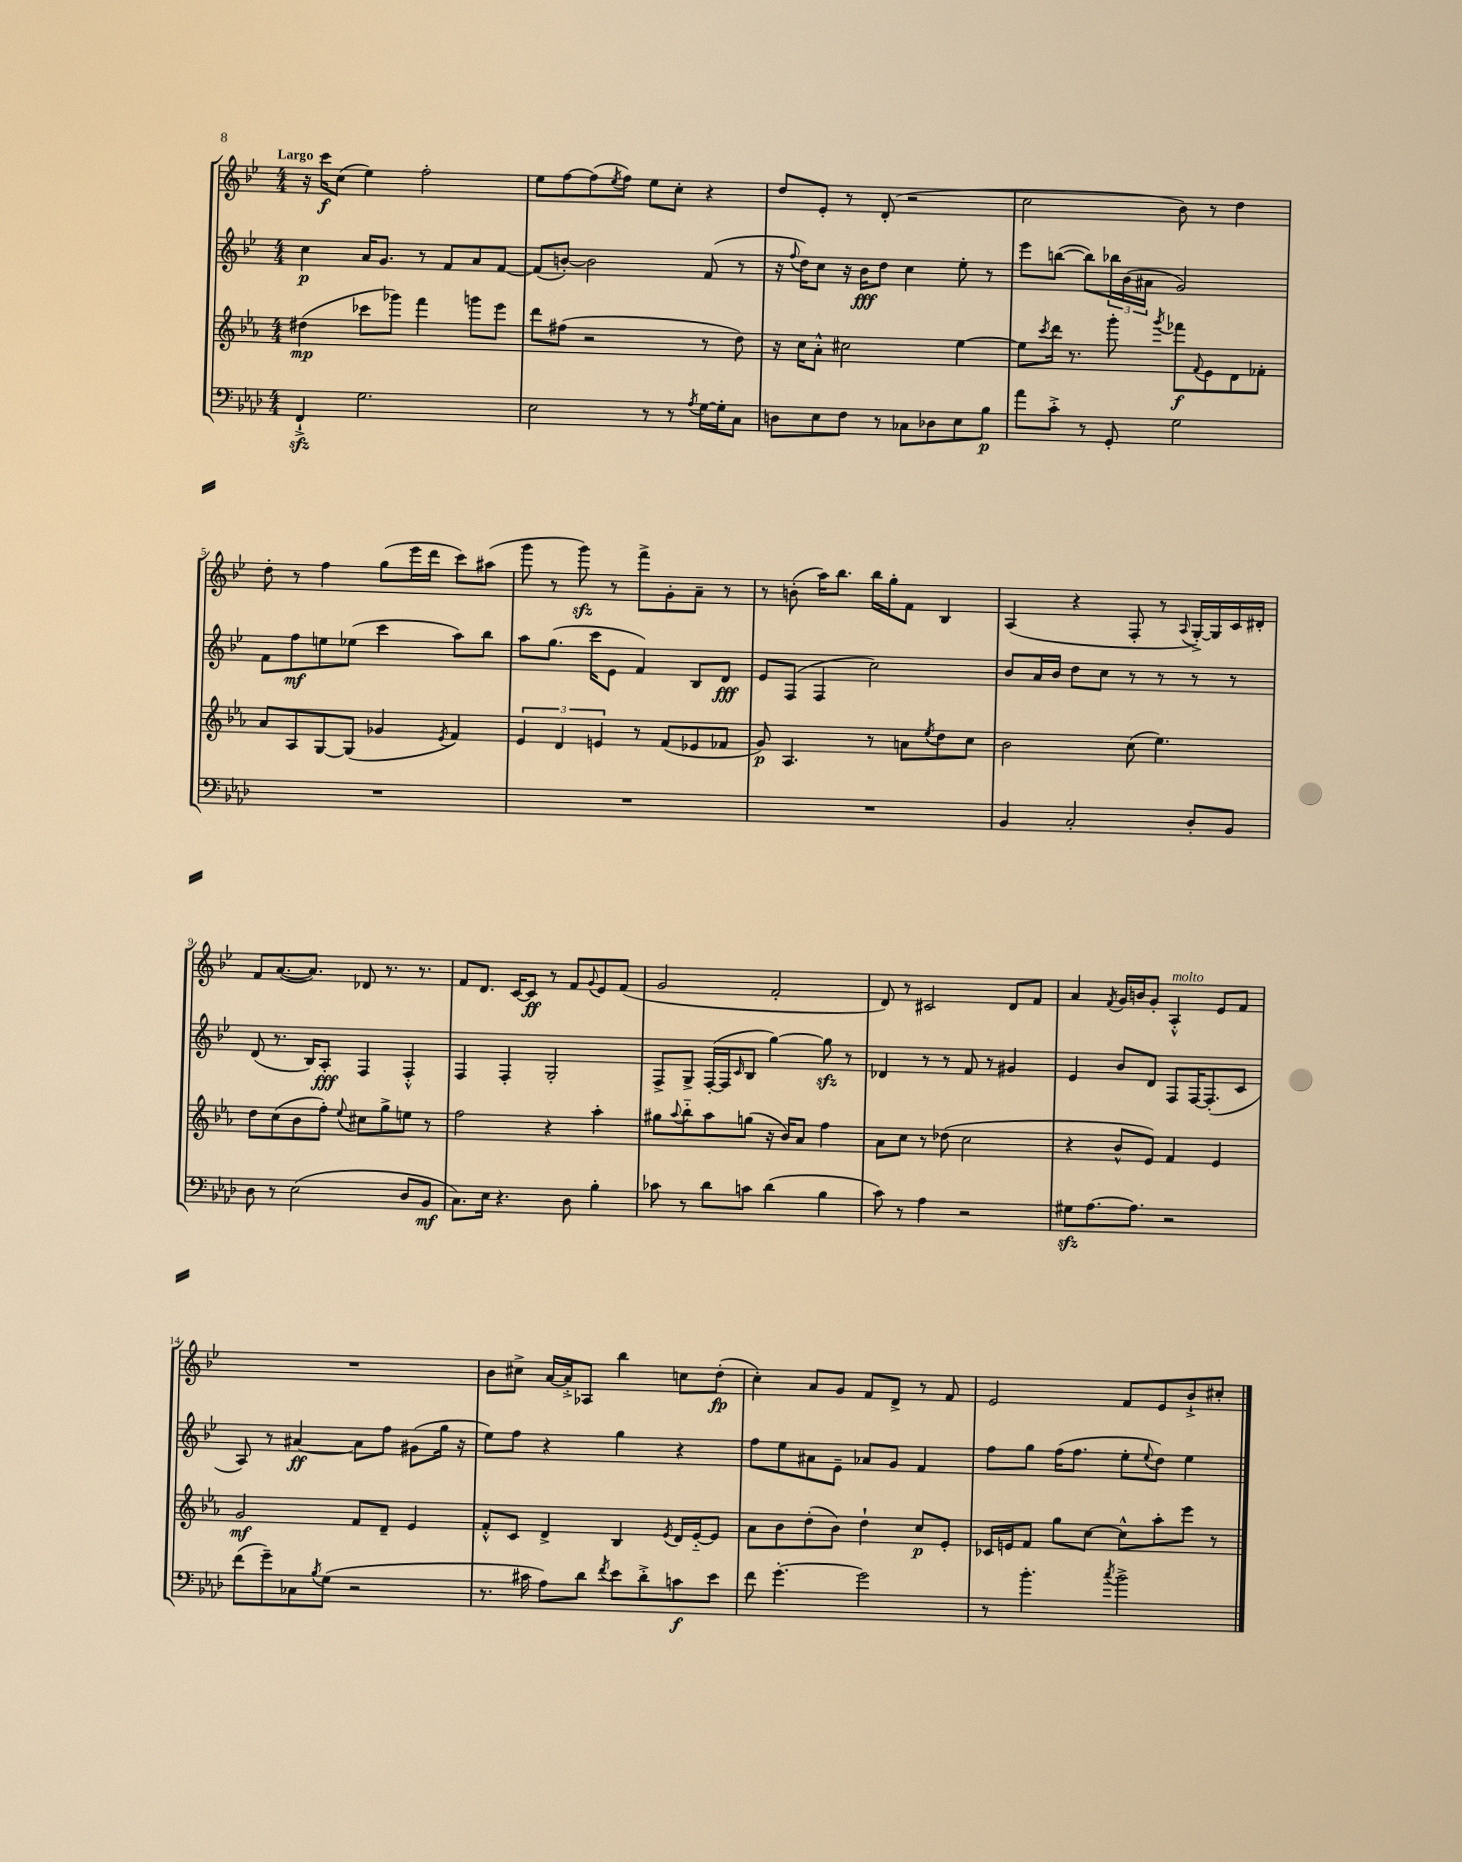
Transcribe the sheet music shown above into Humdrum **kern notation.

**kern	**kern	**kern	**kern
*staff4	*staff3	*staff2	*staff1
*clefF4	*clefG2	*clefG2	*clefG2
*k[b-e-a-d-]	*k[b-e-a-]	*k[b-e-]	*k[b-e-]
*M4/4	*M4/4	*M4/4	*M4/4
4FF`^/	(4dd#\	4cc\	16r
.	.	.	16ccc\LK
.	.	.	(8cc\J
2.G\	8ccc-\L	16a/LK	4ee-\)
.	.	8.g/J	.
.	8ggg-\J)	.	.
.	4fff\	8r	2ff'\
.	.	8f/L	.
.	8ggg\L	8a/	.
.	8eee-\J	[8f/J	.
=	=	=	=
2E-\	8ddd\L	(8f/]L	8ee-\L
.	(8ff#\J	[8b'/J)	[8ff\
.	2r	2b\]	(8ff\]
.	.	.	8qee-/
.	.	.	8ff\J)
8r	.	.	8ee-\L
8r	.	.	8cc'\J
8qA-/	.	.	.
[16G\LL	8r	(8f/	4r
16G'\]J	.	.	.
8C\J	8dd\)	8r	.
=	=	=	=
8D\L	16r	16r	8dd/L
.	.	8qqff/	.
.	16cc\LK	16dd\LK)	.
8E-\	8a-'^^\J	8cc\J	8e-'/J
8F\J	2cc#\	16r	8r
.	.	16b-\LK	.
8r	.	8dd\J	(8d'/
8C-\L	.	4cc\	2r
8D-\	.	.	.
8E-\	[4ee-\	8ee-'\	.
8B-\J	.	8r	.
=	=	=	=
8a-\L	8ee-\]L	8eee-\L	2cc\
.	8qccc/	.	.
8c'^\J	16ddd\Jk	([8bb\J	.
.	8.r	.	.
8r	.	8bb\]L)	.
8GG'/	8ggg'\	24bb-\L	.
.	.	(24b-\	.
.	.	24a#\JJ	.
.	8qggg/	.	.
2G\	8fff-\L	2g/)	8b-\)
.	8qqf/	.	.
.	8e-\	.	8r
.	8d\	.	4dd\
.	8f-'\J	.	.
=	=	=	=
1r	8a-/L	8f\L	8dd'\
.	8A-/	8ff\	8r
.	[8G/	8ee\	4ff\
.	(8G/]J	(8ee-\J	.
.	4g-/	4ccc\	(8gg\L
.	.	.	16eee-\L
.	.	.	16ddd\JJ
.	8qe-/	.	.
.	4f/)	8aa\L)	8ccc\L)
.	.	8bb-\J	(8aa#\J
=	=	=	=
1r	6e-/	8aa\L	8ggg\
.	.	(8.gg\J	8r
.	6d/	.	.
.	.	.	8ggg\)
.	.	16ccc\LK	.
.	6e/	.	.
.	.	8e-\J	8r
.	8r	4f/)	8fff^\L
.	(8f/L	.	8g'\
.	8e-/	8B-/L	8a~\J
.	8f-/J	8d/J	8r
=	=	=	=
1r	8g/)	8e-/L	8r
.	4.A-/	(8F/J	(8b'\
.	.	4F/	16aa\LK)
.	.	.	8.bb-\J
.	8r	2cc\)	16bb-\LL
.	.	.	16gg'\J
.	8a\L	.	8f\J
.	8qee-/	.	.
.	8dd\	.	4B-/
.	8cc\J	.	.
=	=	=	=
4BB-/	2b-\	8b-/L	(4A/
.	.	16a/L	.
.	.	16b-/JJ	.
2C'/	.	8dd\L	4r
.	.	8cc\J	.
.	(8cc\	8r	8F'/
.	4.ee-\)	8r	8r
.	.	.	8qqA/
8D-'/L	.	8r	[16G'^/LL)
.	.	.	16G/]
8BB-/J	.	8r	16c/
.	.	.	16d#'/JJ
=	=	=	=
8D-\	8dd\L	(8d/	8f/L
8r	(8cc\	8.r	([8.a/
(2E-\	8b-\	.	.
.	.	16B-/LK)	8.a/]J)
.	8ff'\J)	8A'/J	.
.	8qqee-/	.	.
.	8cc#\L	4F/	8d-/
.	8gg^\	.	8.r
8D-/L	8ee\J	4F'^^/	.
.	.	.	8.r
8BB-/J	8r	.	.
=	=	=	=
8.C\L)	2ff\	4F/	8f/L
.	.	.	8.d/J
16E-\Jk	.	.	.
4.r	.	4F'/	.
.	.	.	[16c/LK
.	.	.	8c/]J
.	4r	2G'/	8r
8D-\	.	.	8f/L
.	.	.	8qqg/
4B-'\	4aa-'\	.	8e-/
.	.	.	(8f/J
=	=	=	=
8c-\	8gg#\L	8F^/L	2g/
.	8qqaa-/	.	.
8r	8bb-'~\	8G^/J	.
8d-\L	8aa-\	([16F'/LL	.
.	.	16F/]J	.
.	.	16qqc/	.
8c\J	(8gg\J	8B-/J	.
(4d-\	16r	[4gg\)	2f'/
.	16b-/LK)	.	.
.	8a-/J	.	.
4B-\	4ff\	8gg\]	.
.	.	8r	.
=	=	=	=
8c\)	8a-\L	4d-/	8d/)
8r	8cc\J	.	8r
4A-\	8r	8r	2c#/
.	(8dd-\	8r	.
2r	2cc\	8f/	.
.	.	8r	.
.	.	4g#/	8d/L
.	.	.	8f/J
=	=	=	=
8G#\L	4r	4e-/	4a/
[8.A-\	.	.	.
.	.	.	8qf/
.	8b-^^/L	8b-/L	16g/LL
8.A-\]J	.	.	16b/J
.	8e-/J)	8d/J	8g'/J
2r	4f/	8F/L	4A'^^/
.	.	[16F/K	.
.	.	(8.F'/]	.
.	4e-/	.	8e-/L
.	.	8c/J	8f/J
=	=	=	=
(8f\L	2g/	8A/)	1r
8g~\)	.	8r	.
8C-\	.	[4a#/	.
8qB-/	.	.	.
(8G\J	.	.	.
2r	8f/L	8a#\]L	.
.	8d~/J	8ff\J	.
.	4e-/	(8g#\L	.
.	.	16gg\Jk	.
.	.	16r	.
=	=	=	=
8.r	8f'^^/L	8ee-\L)	8b-\L
.	8c/J	8ff\J	8cc#^\J
16c#\	.	.	.
8A-\L)	4d^/	4r	[16a/LL
.	.	.	16a'^/]J
8d-\J	.	.	8A-/J
8qf/	.	.	.
8e-\L	4B-/	4gg\	4bb-\
8d-'^\	.	.	.
.	8qe-/	.	.
8c\	16d/LL	4r	8cc\L
.	[16e-'~/J	.	.
8e-\J	8e-/]J	.	(8dd'\J
=	=	=	=
8f\	8a-\L	8ff\L	4cc'\)
[4.g'\	8b-\	8ee-\	.
.	(8dd'\	8a#\	8a/L
.	8b-\J)	8e-~\J	8g/J
2g\]	4dd`\	8a-/L	8f/L
.	.	8g/J	8d^/J
.	8cc/L	4f/	8r
.	8e-'/J	.	8f/
=	=	=	=
8r	16c-/LL	8ff\L	2e-/
.	16e/J	.	.
4.b-'\	8f/J	8gg\J	.
.	8gg\L	(16ff\LK	.
.	.	8.ff\J	.
.	[8cc\J	.	.
8qcc/	.	.	.
2b-^\	8cc^^\]L	8ee-'\L	8f/L
.	.	8qqee-/	.
.	8aa-'\	8dd\J)	8e-/
.	8eee-\J	4ee-\	8b-`^/
.	8r	.	8cc#'/J
==	==	==	==
*-	*-	*-	*-
